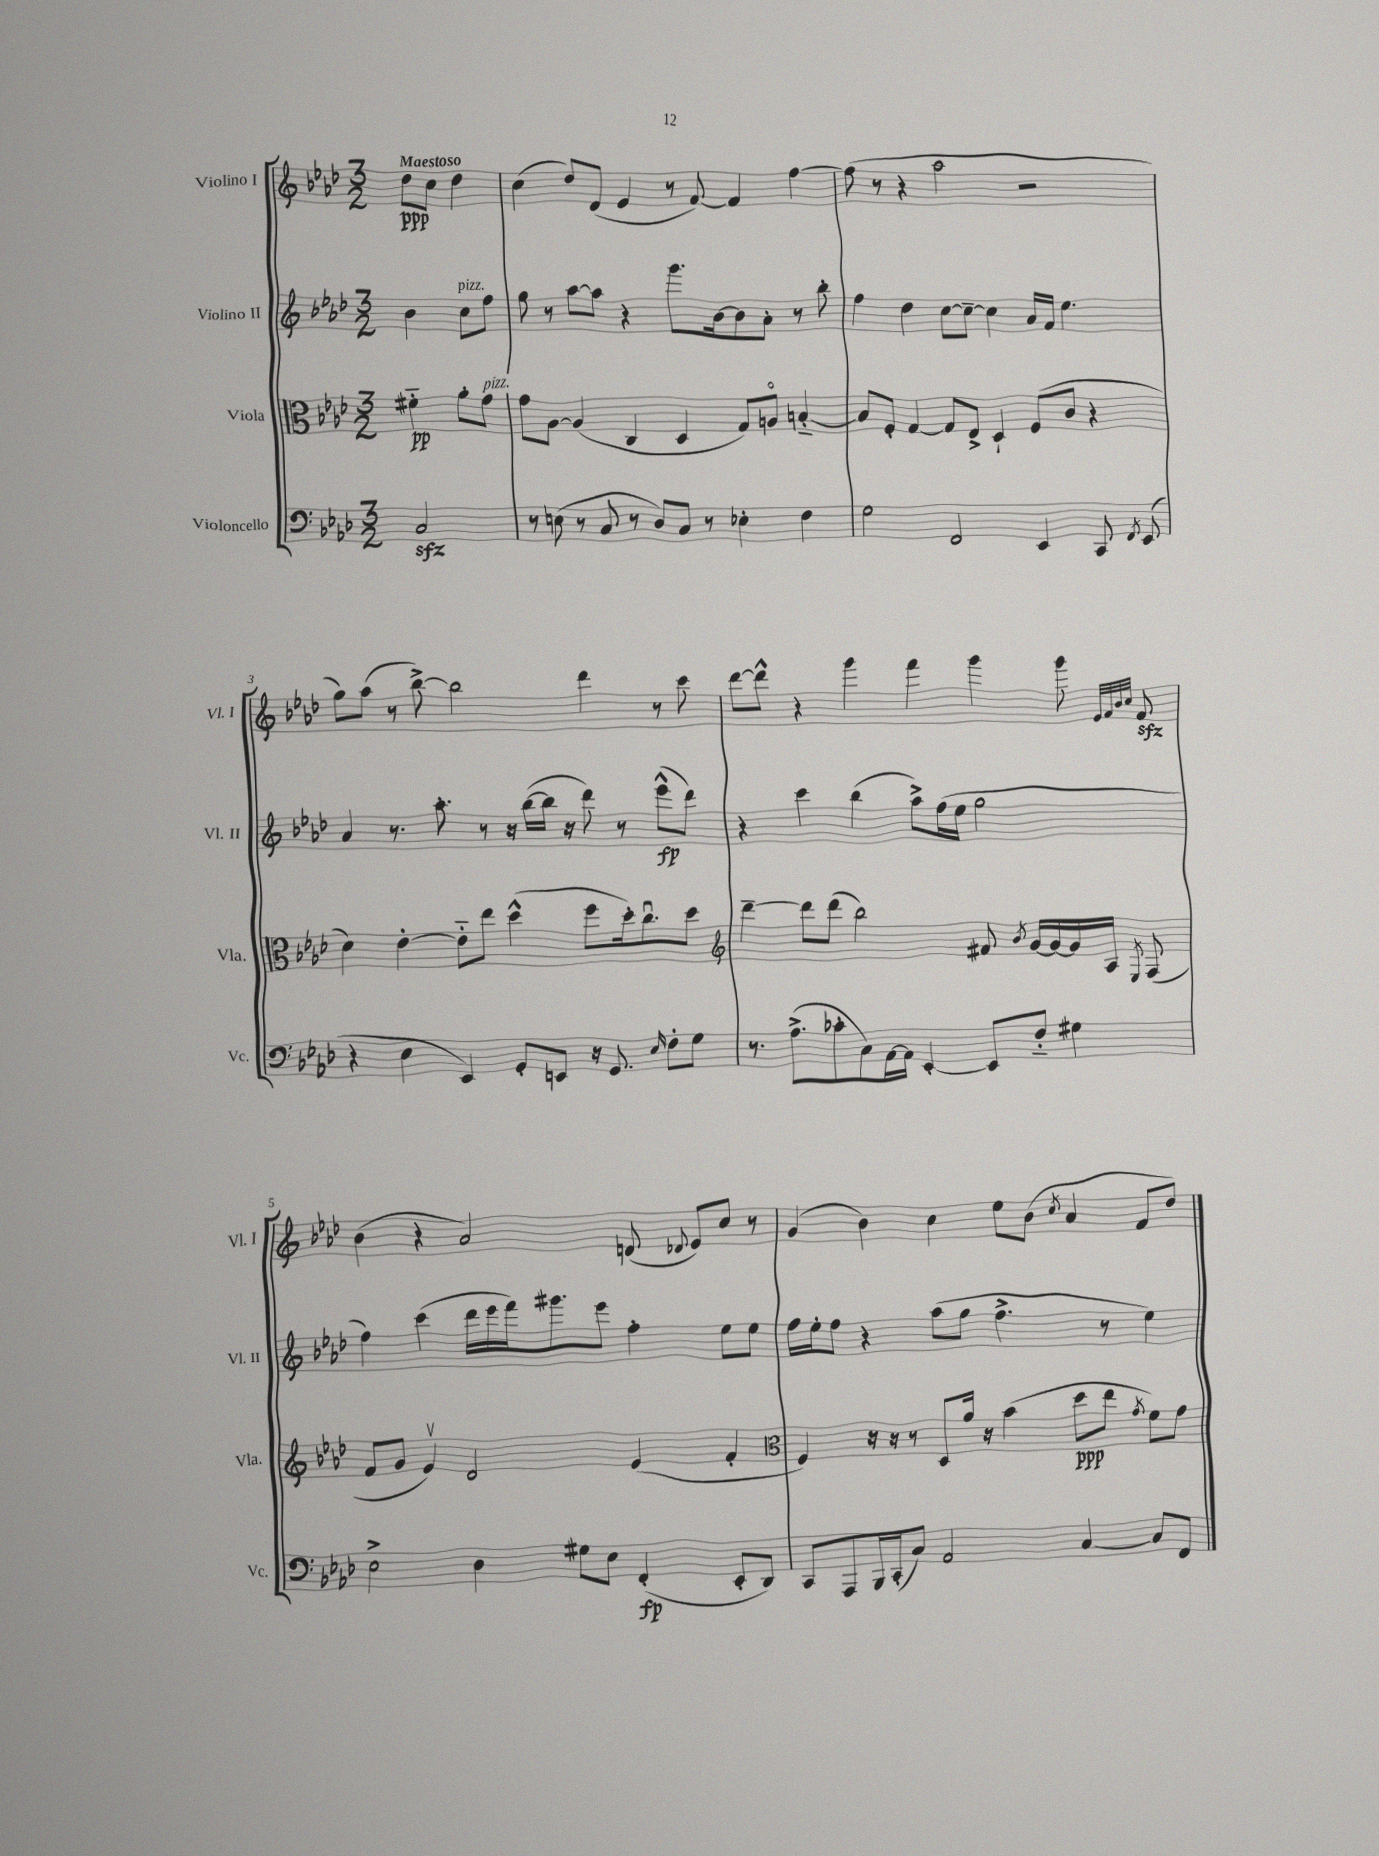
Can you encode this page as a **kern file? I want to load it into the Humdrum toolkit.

**kern	**dynam	**kern	**dynam	**kern	**dynam	**kern	**dynam
*part4	*part4	*part3	*part3	*part2	*part2	*part1	*part1
*staff4	*staff4	*staff3	*staff3	*staff2	*staff2	*staff1	*staff1
*I"Violoncello	*	*I"Viola	*	*I"Violino II	*	*I"Violino I	*
*I'Vc.	*	*I'Vla.	*	*I'Vl. II	*	*I'Vl. I	*
*clefF4	*	*clefC3	*	*clefG2	*	*clefG2	*
*k[b-e-a-d-]	*	*k[b-e-a-d-]	*	*k[b-e-a-d-]	*	*k[b-e-a-d-]	*
*M3/2	*	*M3/2	*	*M3/2	*	*M3/2	*
=	=	=	=	=	=	=	=
!	!	!	!	!	!	!LO:TX:a:B:t=Maestoso	!
2Czz/	.	4f#X\	pp	4b-\	.	8dd-\L	ppp
.	.	.	.	.	.	8cc\J	.
!	!	!	!	!LO:TX:a:i:t=pizz.	!	!	!
.	.	8a-'\L	.	8cc\L	.	4dd-\	.
!	!	!LO:TX:a:i:t=pizz.	!	!	!	!	!
.	.	8g\J	.	8ff\J	.	.	.
=1	=1	=1	=1	=1	=1	=1	=1
8r	.	8g\L	.	8gg\	.	(4cc\	.
(8En\	.	[8A-\J	.	8r	.	.	.
8r	.	(4A-/]	.	[8aa-\L	.	8dd-/L)	.
8C/	.	.	.	8aa-\J]	.	(8d-/J	.
8r	.	4C/	.	4r	.	4e-/	.
8D-/L)	.	.	.	.	.	.	.
8C/J	.	4D-/	.	8.ggg\L	.	8r	.
8r	.	.	.	.	.	[8f/)	.
.	.	.	.	[16b-\k	.	.	.
4E-X'\	.	8G/L)	.	8b-\]	.	4f/]	.
.	.	8An/J	.	8a-'\J	.	.	.
4F\	.	[4Bn/	.	8r	.	[4ff\	.
.	.	.	.	8bb-'\	.	.	.
=2	=2	=2	=2	=2	=2	=2	=2
2G\	.	8B/L]	.	4ff\	.	(8ff\]	.
.	.	8F'/J	.	.	.	8r	.
.	.	[4G/	.	4dd-\	.	4r	.
2FF/	.	8G/L]	.	[8cc\L	.	2aa-\	.
.	.	8E-^/J	.	8cc~\J_	.	.	.
.	.	4D-`/	.	4cc\]	.	.	.
4EE-/	.	(8F/L	.	16a-/LL	.	2r	.
.	.	.	.	16f/JJ	.	.	.
.	.	8c/J	.	4.ee-\	.	.	.
8CC/	.	4r	.	.	.	.	.
8qFF/	.	.	.	.	.	.	.
(8EE-/	.	.	.	.	.	.	.
!!LO:LB:g=z
=3	=3	=3	=3	=3	=3	=3	=3
4r	.	4d-\)	.	4a-/	.	8gg\L)	.
.	.	.	.	.	.	(8aa-\J	.
4E-\	.	[4e-'\	.	8.r	.	8r	.
.	.	.	.	.	.	[8bb-^\)	.
.	.	.	.	8.aa-'\	.	.	.
4EE-/)	.	8e-\L]	.	.	.	2bb-\]	.
.	.	8ee-\J	.	8r	.	.	.
8GG'/L	.	(4dd-^^\	.	16r	.	.	.
.	.	.	.	([16bb-\LL	.	.	.
8EEn/J	.	.	.	16bb-\JJ]	.	.	.
.	.	.	.	16r	.	.	.
16r	.	8ff\L	.	8ddd-\)	.	4ddd-\	.
8.GG/	.	.	.	.	.	.	.
.	.	16dd-'\k)	.	8r	.	.	.
.	.	8.ccu\	.	.	.	.	.
16qqE-/	.	.	.	.	.	.	.
8F'\L	.	.	.	(8eee-^^\L	fp	8r	.
8G\J	.	8dd-\J	.	8ddd-\J)	.	8ccc\	.
=4	=4	=4	=4	=4	=4	=4	=4
*	*	*clefG2	*	*	*	*	*
8.r	.	[4ddd-~\	.	4r	.	[8ddd-\L	.
.	.	.	.	.	.	8ddd-^^\J]	.
(8.A-^\L	.	.	.	.	.	.	.
.	.	8ddd-\L]	.	4ccc\	.	4r	.
8c-X'\	.	(8ddd-\J	.	.	.	.	.
8C\)	.	2bb-\)	.	(4bb-\	.	4ggg\	.
[16AA-\L	.	.	.	.	.	.	.
16AA-\JJ]	.	.	.	.	.	.	.
[4EE-'/	.	.	.	8aa-^\L)	.	4fff\	.
.	.	.	.	(16ff\L	.	.	.
.	.	.	.	16ee-\JJ	.	.	.
8EE-/L]	.	8f#X/	.	2gg\	.	4ggg\	.
.	.	8qb-/	.	.	.	.	.
8F/J	.	[16g/LL	.	.	.	.	.
.	.	16g/_	.	.	.	.	.
4G#X\	.	16g/]	.	.	.	8ggg\	.
.	.	16A-/JJ	.	.	.	.	.
.	.	.	.	.	.	32qqe-/LLL	.
.	.	.	.	.	.	32qqf/	.
.	.	.	.	.	.	32qqb-/	.
.	.	8qE-/	.	.	.	32qqcc/JJJ	.
.	.	(8F/	.	.	.	8fzz/	.
!!LO:LB:g=z
=5	=5	=5	=5	=5	=5	=5	=5
2E-^\	.	8f/L	.	4ff\)	.	(4b-\	.
.	.	8g/J	.	.	.	.	.
.	.	4e-v/)	.	(4ccc\	.	4r	.
4D-\	.	2d-/	.	16ddd-\LL	.	2a-/)	.
.	.	.	.	16eee-\	.	.	.
.	.	.	.	16fff\J)	.	.	.
.	.	.	.	8.ggg#X\	.	.	.
8G#X\L	.	.	.	.	.	.	.
8E-\J	.	.	.	8eee-\J	.	.	.
(4FF'/	fp	(4e-/	.	4ff'\	.	(8dn/	.
.	.	.	.	.	.	8qqd-X/	.
.	.	.	.	.	.	8e-/L)	.
8EE-'/L	.	4f'/	.	8ee-\L	.	8cc/J	.
8DD-/J)	.	.	.	8ee-\J	.	8r	.
=6	=6	=6	=6	=6	=6	=6	=6
*	*	*clefC3	*	*	*	*	*
8CC/L	.	4F/)	.	16ff\LL	.	(4g/	.
.	.	.	.	16ee-'\J	.	.	.
8AAA-/	.	.	.	8ff\J	.	.	.
16BBB-/L	.	16r	.	4r	.	4b-\)	.
(16CC'/J	.	16r	.	.	.	.	.
8C/J)	.	8r	.	.	.	.	.
2AA-/	.	8D-/L	.	(8aa-\L	.	4cc\	.
.	.	16a-/Jk	.	8gg\J	.	.	.
.	.	16r	.	.	.	.	.
.	.	(4b-\	.	4.ff^\	.	8ee-\L	.
.	.	.	.	.	.	(8b-\J	.
.	.	.	.	.	.	8qcc/	.
[4C/	.	8dd-\L	ppp	.	.	4a-/	.
.	.	8ee-\J	.	8r	.	.	.
.	.	8qg/	.	.	.	.	.
8C/L]	.	8f\L)	.	4ee-\)	.	8f/L	.
8FF/J	.	8g\J	.	.	.	8dd-/J)	.
==	==	==	==	==	==	==	==
*-	*-	*-	*-	*-	*-	*-	*-
